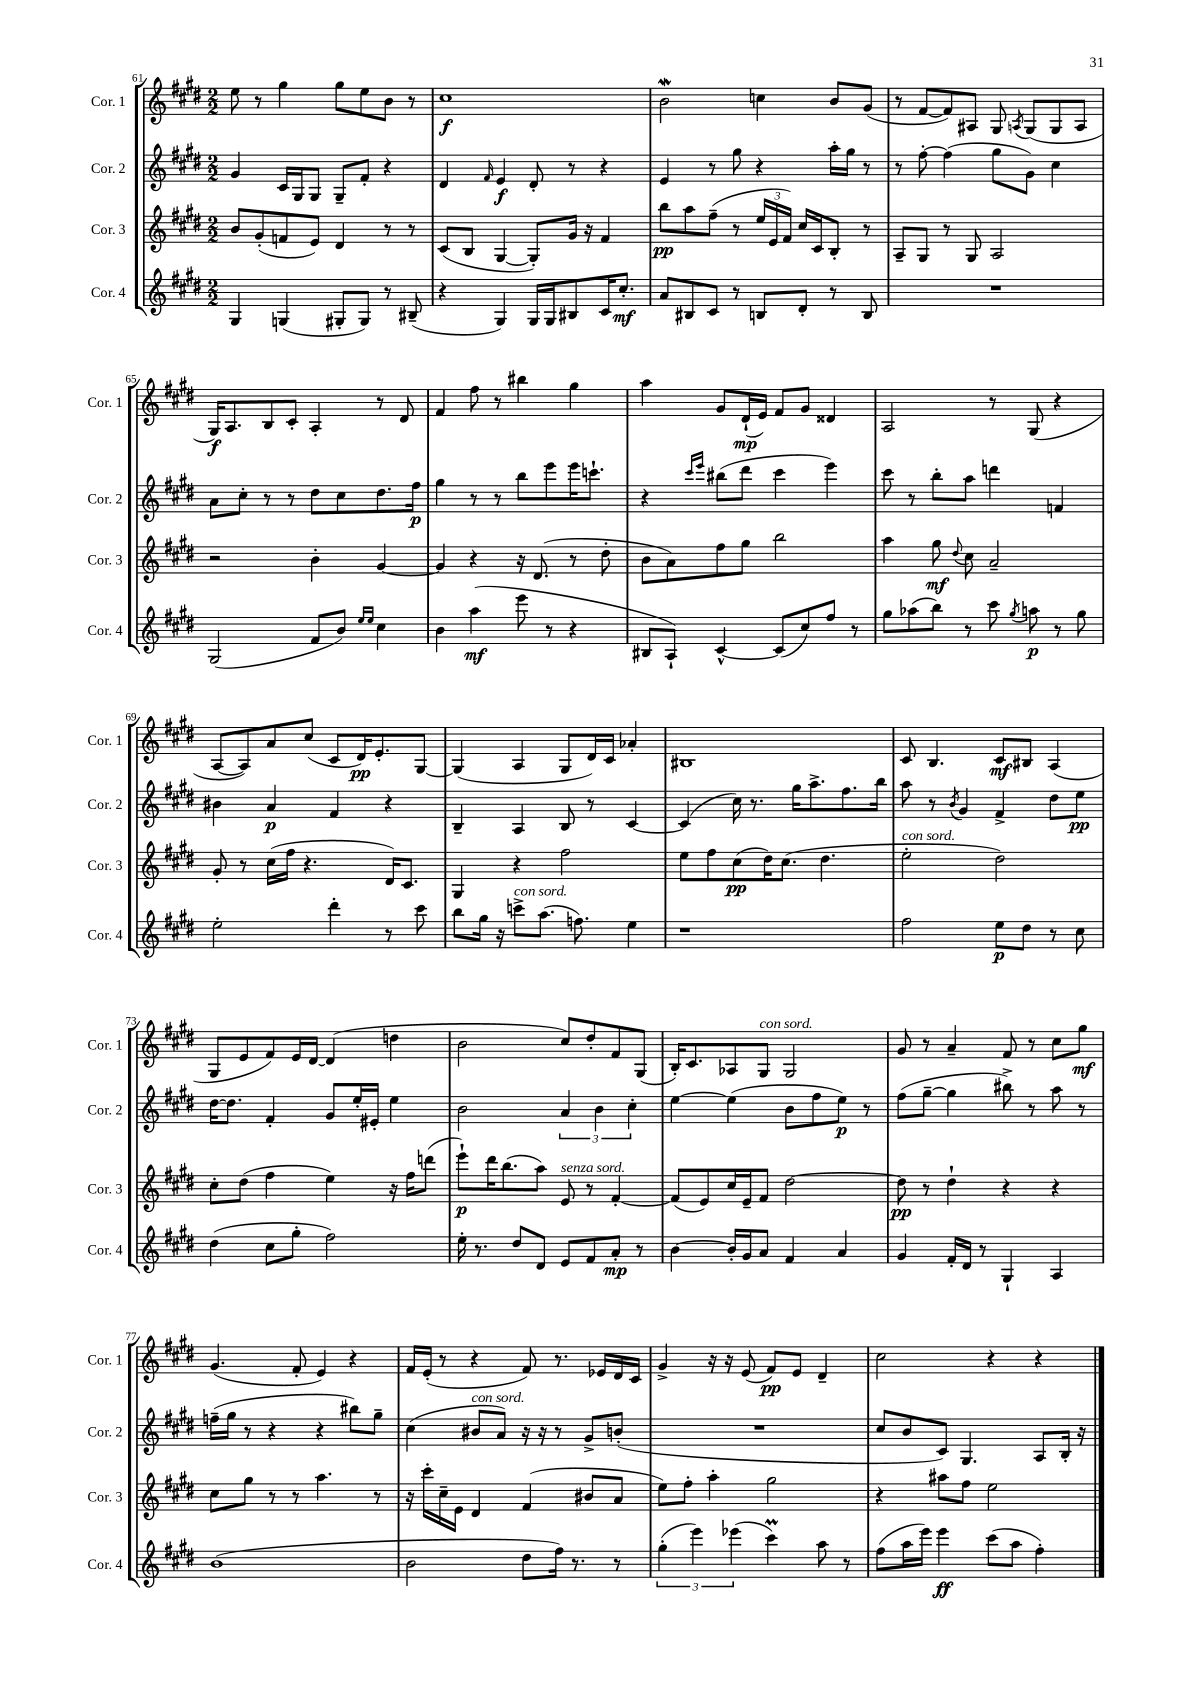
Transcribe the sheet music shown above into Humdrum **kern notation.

**kern	**kern	**kern	**kern
*staff4	*staff3	*staff2	*staff1
*clefG2	*clefG2	*clefG2	*clefG2
*k[f#c#g#d#]	*k[f#c#g#d#]	*k[f#c#g#d#]	*k[f#c#g#d#]
*M2/2	*M2/2	*M2/2	*M2/2
4G#	8b	4g#	8ee
.	(8g#'	.	8r
(4G	8f	16c#	4gg#
.	.	16G#	.
.	8e)	8G#	.
8G#'	4d#	8G#~	8gg#
8G#)	.	8f#'	8ee
8r	8r	4r	8b
(8B#~	8r	.	8r
=	=	=	=
4r	(8c#	4d#	1cc#
.	8B	.	.
.	.	16qqf#	.
4G#)	[4G#	4e	.
16G#	8G#'])	8d#'	.
16G#	.	.	.
8B#	16g#	8r	.
.	16r	.	.
16c#	4f#	4r	.
8.cc#'	.	.	.
=	=	=	=
8a	8bb	4e	2b
8B#	8aa	.	.
8c#	(8ff#~	8r	.
8r	8r	8gg#	.
8B	24ee	4r	4cc
.	24e	.	.
.	24f#)	.	.
8d#'	16cc#	.	.
.	16c#	.	.
8r	8B'	16aa'	8b
.	.	16gg#	.
8B	8r	8r	(8g#
=	=	=	=
1r	8A~	8r	8r
.	8G#	[8ff#'	[8f#
.	8r	(4ff#]	8f#])
.	8G#	.	8A#
.	2A	8gg#	8G#
.	.	.	8qA
.	.	8g#)	(8G#
.	.	4cc#	8G#
.	.	.	8A
=	=	=	=
(2G#	2r	8a	16G#)
.	.	.	8.A
.	.	8cc#'	.
.	.	8r	8B
.	.	8r	8c#'
8f#	4b'	8dd#	4A'
8b)	.	8cc#	.
16qqee	.	.	.
16qqee	.	.	.
4cc#	[4g#	8.dd#	8r
.	.	.	8d#
.	.	16ff#	.
=	=	=	=
4b	4g#]	4gg#	4f#
(4aa	4r	8r	8ff#
.	.	8r	8r
8eee	16r	8bb	4bb#
.	(8.d#	.	.
8r	.	8eee	.
4r	8r	16eee	4gg#
.	.	8.ccc`	.
.	8dd#'	.	.
=	=	=	=
8B#	8b	4r	4aa
8A`)	8a)	.	.
.	.	16qqccc#	.
.	.	16qqeee	.
[4c#^^	8ff#	(8bb#	8g#
.	8gg#	8ddd#	(16d#`
.	.	.	16e)
(8c#]	2bb	4ccc#	8f#
8cc#)	.	.	8g#
8ff#	.	4eee)	4d##
8r	.	.	.
=	=	=	=
8gg#	4aa	8ccc#	2A
(8aa-	.	8r	.
8bb)	8gg#	8bb'	.
.	8qqdd#	.	.
8r	8cc#	8aa	.
8ccc#	2a~	4ddd	8r
8qgg#	.	.	.
8aa	.	.	(8G#
8r	.	4f	4r
8gg#	.	.	.
=	=	=	=
2ee'	8g#'	4b#	[8A
.	8r	.	8A])
.	(16cc#	4a	8a
.	16ff#	.	.
.	4.r	.	(8cc#
4ddd#'	.	4f#	8c#
.	.	.	16d#)
.	.	.	8.e'
8r	16d#)	4r	.
.	8.c#	.	.
8ccc#	.	.	[8G#
=	=	=	=
8bb	4G#	4B~	(4G#]
16gg#	.	.	.
16r	.	.	.
8ccc^	4r	4A	4A
(8.aa	.	.	.
.	2ff#	8B	8G#
8.ff)	.	.	.
.	.	8r	16d#)
.	.	.	16c#
4ee	.	[4c#	4a-'
=	=	=	=
1r	8ee	(4c#]	1B#
.	8ff#	.	.
.	(8cc#	16cc#)	.
.	.	8.r	.
.	16dd#)	.	.
.	(8.cc#	.	.
.	.	16gg#	.
.	.	8.aa^	.
.	4.dd#	.	.
.	.	8.ff#	.
.	.	16bb	.
=	=	=	=
2ff#	2ee'	8aa	8c#
.	.	8r	4.B
.	.	8qb	.
.	.	4g#	.
8ee	2dd#)	4f#^	8c#
8dd#	.	.	8B#
8r	.	8dd#	(4A
8cc#	.	8ee	.
=	=	=	=
(4dd#	8cc#'	[16dd#	8G#
.	.	8.dd#]	.
.	(8dd#	.	8e
8cc#	4ff#	4f#'	8f#)
8gg#'	.	.	16e
.	.	.	[16d#
2ff#)	4ee)	8g#	(4d#]
.	.	16ee'	.
.	.	16e#'	.
.	16r	4ee	4dd
.	16ff#	.	.
.	(8ddd	.	.
=	=	=	=
16ee'	8eee`)	2b	2b
8.r	.	.	.
.	16ddd#	.	.
.	(8.bb	.	.
8dd#	.	.	.
8d#	8aa)	.	.
8e	8e	6a	8cc#)
8f#	8r	.	8dd#'
.	.	6b	.
8a'	[4f#'	.	8f#
.	.	6cc#'	.
8r	.	.	(8G#
=	=	=	=
[4b	(8f#]	[4ee	16B')
.	.	.	8.c#
.	8e)	.	.
16b']	16cc#	(4ee]	8A-
16g#	16e~	.	.
8a	8f#	.	8G#
4f#	[2dd#	8b	2G#
.	.	8ff#	.
4a	.	8ee)	.
.	.	8r	.
=	=	=	=
4g#	8dd#]	(8ff#	8g#
.	8r	[8gg#~	8r
16f#'	4dd#`	4gg#]	4a~
16d#	.	.	.
8r	.	.	.
4G#`	4r	8bb#^)	8f#
.	.	8r	8r
4A	4r	8aa	8cc#
.	.	8r	8gg#
=	=	=	=
(1b	8cc#	(16ff~	(4.g#
.	.	16gg#	.
.	8gg#	8r	.
.	8r	4r	.
.	8r	.	8f#'
.	4.aa	4r	4e)
.	.	8bb#)	4r
.	8r	8gg#~	.
=	=	=	=
2b	16r	(4cc#	16f#
.	16ccc#'	.	(16e'
.	16cc#~	.	8r
.	16e	.	.
.	4d#	8b#	4r
.	.	8a)	.
8dd#	(4f#	16r	8f#)
.	.	16r	.
16ff#)	.	8r	8.r
8.r	.	.	.
.	8b#	8g#^	.
.	.	.	16e-
8r	8a	(8b'	16d#
.	.	.	16c#
=	=	=	=
(6gg#'	8ee)	1r	4g#^
.	8ff#'	.	.
6eee)	.	.	.
.	4aa'	.	16r
.	.	.	16r
(6eee-	.	.	.
.	.	.	(8e
4ccc#)	2gg#	.	8f#)
.	.	.	8e
8aa	.	.	4d#~
8r	.	.	.
=	=	=	=
(8ff#	4r	8cc#	2cc#
16aa	.	8b	.
16eee)	.	.	.
4eee	8aa#	8c#)	.
.	8ff#	4.G#	.
(8ccc#	2ee	.	4r
8aa	.	.	.
4ff#')	.	8A	4r
.	.	16B'	.
.	.	16r	.
==	==	==	==
*-	*-	*-	*-
